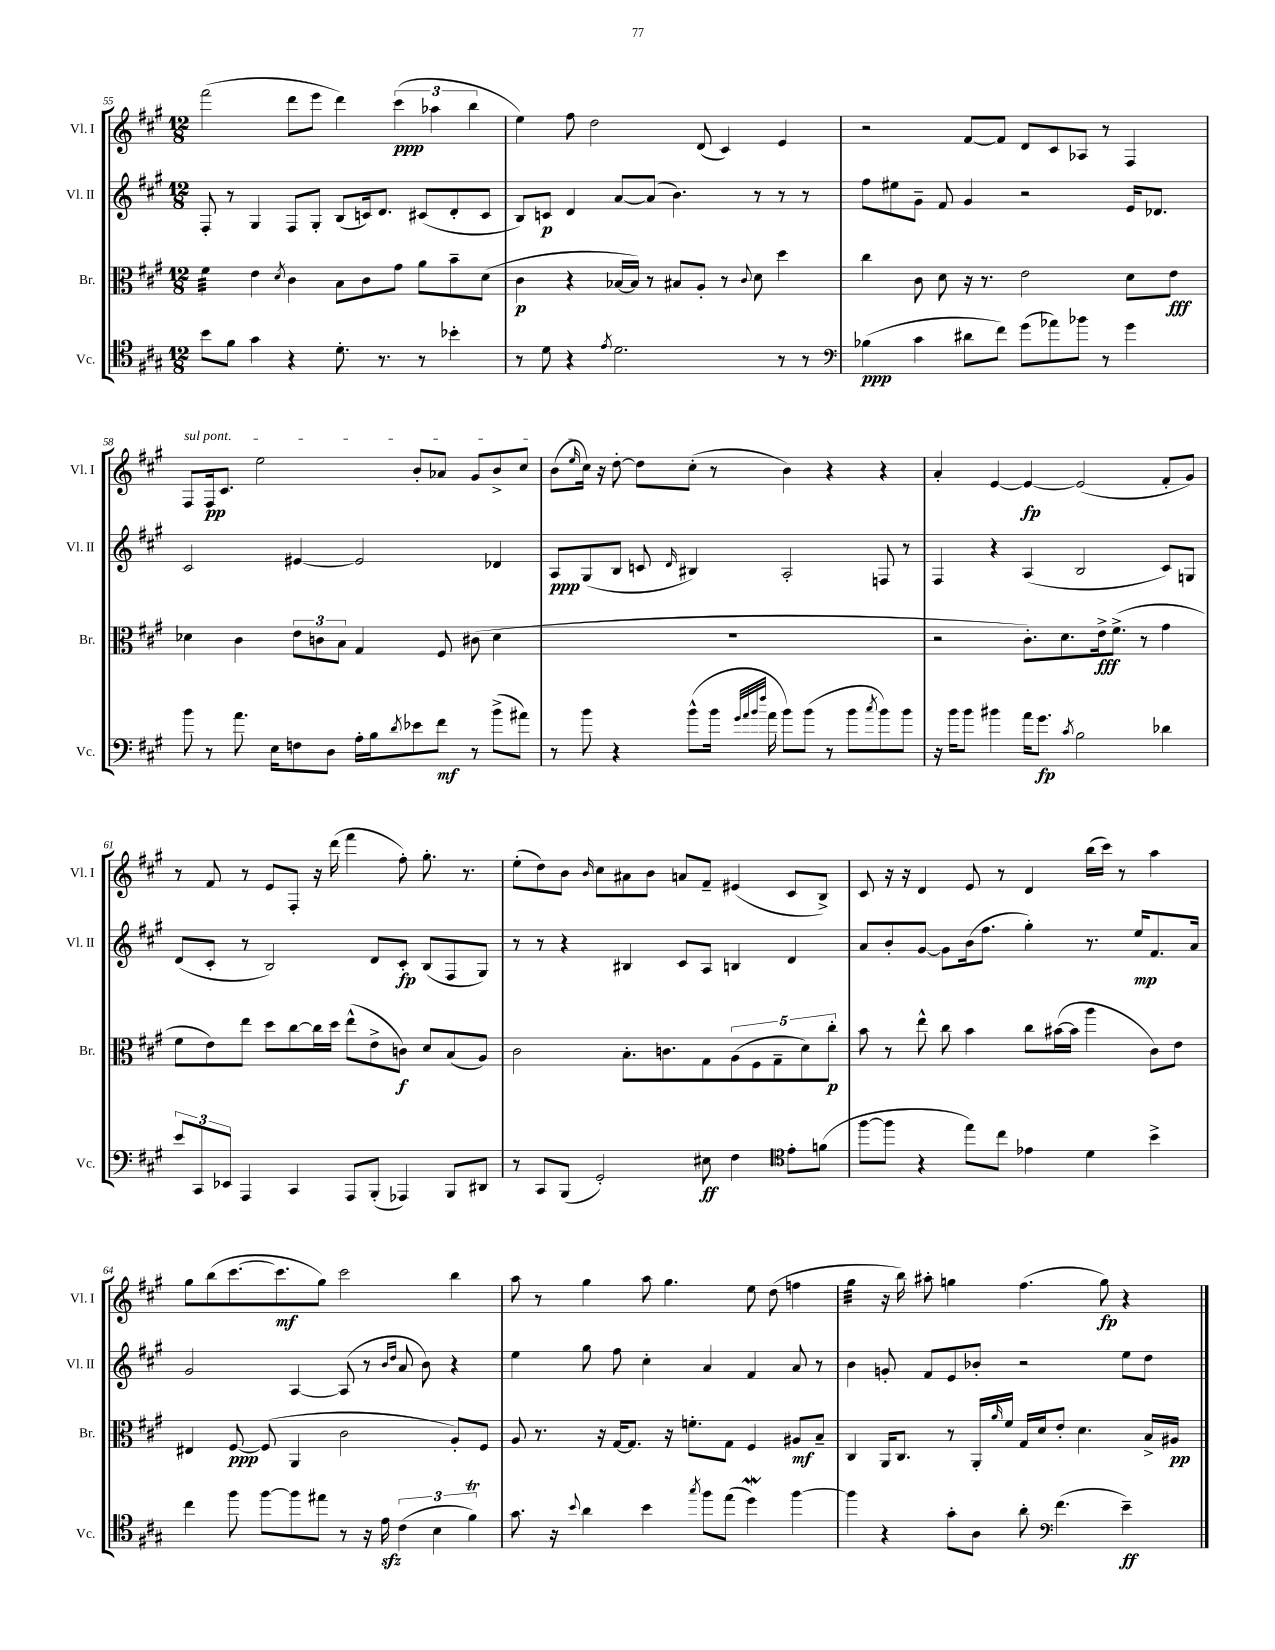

**kern	**kern	**kern	**kern
*staff4	*staff3	*staff2	*staff1
*clefC4	*clefC3	*clefG2	*clefG2
*k[f#c#g#]	*k[f#c#g#]	*k[f#c#g#]	*k[f#c#g#]
*M12/8	*M12/8	*M12/8	*M12/8
8b	4f#	8F#'	(2fff#
8f#	.	8r	.
4g#	4e	4G#	.
.	8qd	.	.
4r	4c#	8F#	8ddd
.	.	8G#'	8eee
8.d'	8B	(8B	4ddd)
.	8c#	16c)	.
8.r	.	8.d	.
.	8g#	.	(6ccc#
8r	8a	(8c#	.
.	.	.	6aa-
4b-'	8b~	8d'	.
.	.	.	6bb
.	(8d	8c#	.
=	=	=	=
8r	4c#	8B)	4ee)
8d	.	8c	.
4r	4r	4d	8ff#
.	.	.	2dd
8qe	.	.	.
2.d	[16B-	[8a	.
.	16B-])	.	.
.	8r	(8a]	.
.	8B#	4.b)	.
.	8A'	.	(8d
.	8r	.	4c#)
.	8qqc#	.	.
.	8d	8r	.
8r	4dd	8r	4e
8r	.	8r	.
=	=	=	=
*clefF4	*	*	*
(4B-	4cc#	8ff#	2r
.	.	8ee#	.
4c#	8c#	8g#~	.
.	8d	8f#	.
8d#	16r	4g#	[8f#
.	8.r	.	.
8f#)	.	.	8f#]
(8g#	2e	2r	8d
8a-)	.	.	8c#
8b-	.	.	8A-
8r	.	.	8r
4g#	8d	16e	4F#
.	.	8.d-	.
.	8e	.	.
=	=	=	=
8b	4d-	2c#	8F#
8r	.	.	16F#
.	.	.	8.c#
8.a	4c#	.	.
.	.	.	2ee
16E	.	.	.
8F	12e	[4e#	.
.	12c	.	.
8D	.	.	.
.	12B	.	.
16A'	4G#	2e#]	.
16B	.	.	.
8qd	.	.	.
8e-	.	.	8b'
8f#	8F#	.	8a-
8r	(8c#	.	8g#
(8b^	4d-	4d-	8b^
8a#)	.	.	8cc#
=	=	=	=
8r	1.r	8A	(8b
.	.	.	16qqee
8b	.	(8G#	16cc#)
.	.	.	16r
4r	.	8B	[8dd'
.	.	8c	8dd]
.	.	16qqd	.
(8b^^	.	4B#)	(8cc#'
16b	.	.	8r
32qqg#	.	.	.
32qqa	.	.	.
32qqb	.	.	.
32qqff#	.	.	.
16a	.	.	.
8b)	.	2A'	4b)
(8b	.	.	.
8r	.	.	4r
8b	.	.	.
8qcc#	.	.	.
8b)	.	8F	4r
8b	.	8r	.
=	=	=	=
16r	2r	4F#	4a'
16b	.	.	.
8b	.	.	.
4b#	.	4r	[4e
16a	8.c#')	(4A	4e_
8.g#	.	.	.
.	8.d	.	.
8qc#	.	.	.
2B	.	2B	(2e]
.	16e^	.	.
.	(8.f#^	.	.
.	8r	.	.
4d-	4g#	8c#)	8f#'
.	.	8G	8g#)
=	=	=	=
12e	8f#	(8d	8r
12CC#	.	.	.
.	8e)	8c#'	8f#
12EE-	.	.	.
4AAA	8ee	8r	8r
.	8dd	2B)	8e
4CC#	[8cc#	.	8F#'
.	16cc#]	.	16r
.	16dd	.	(16ddd
8AAA	(8ee^^	.	4fff#
(8BBB'	8e^	8d	.
4AAA-)	8c)	8c#'	8ff#')
.	8d	(8B	8.gg#'
8BBB	(8B	8F#	.
.	.	.	8.r
8DD#	8A)	8G#)	.
=	=	=	=
8r	2c#	8r	(8ee'
8CC#	.	8r	8dd)
(8BBB	.	4r	8b
.	.	.	16qqb
2GG#')	.	.	8cc#
.	8.B'	4B#	8a#
.	.	.	8b
.	8.c	.	.
.	.	8c#	8a
8E#	8G#	8A	8f#~
4F#	(10A	4B	(4e#
.	10F#	.	.
.	10G#~	.	.
*clefC4	*	*	*
8e'	.	4d	8c#
.	10d)	.	.
(8f	.	.	8B^)
.	10cc#'	.	.
=	=	=	=
[8ff#	8b	8a	8c#
8ff#]	8r	8b'	16r
.	.	.	16r
4r	8ee^^	[8g#	4d
.	8cc#	8g#]	.
8ee)	4b	(16b	8e
.	.	8.ff#	.
8cc#	.	.	8r
4e-	8cc#	4gg#')	4d
.	([16b#	.	.
.	16b#]	.	.
4d	4aa	8.r	(16bb
.	.	.	16ccc#)
.	.	.	8r
.	.	16ee	.
4b^	8c#)	8.f#	4aa
.	8e	.	.
.	.	16a	.
=	=	=	=
4cc#	4E#	2g#	8gg#
.	.	.	(8bb
8ff#	[8F#	.	[8.ccc#
[8ff#	(8F#]	.	.
.	.	.	8.ccc#]
8ff#]	4AA	[4A	.
8ee#	.	.	8gg#)
8r	2c#	(8A]	2ccc#
16r	.	8r	.
16e	.	.	.
.	.	16qqb	.
.	.	16qqdd	.
(6c#	.	8a	.
.	.	8b)	.
6B	.	.	.
.	8A')	4r	4bb
6f#)	.	.	.
.	8F#	.	.
=	=	=	=
8.g#	8A	4ee	8aa
.	8.r	.	8r
16r	.	.	.
8qqb	.	.	.
4a	.	8gg#	4gg#
.	16r	.	.
.	[16G#	8ff#	.
.	8.G#]	.	.
4b	.	4cc#'	8aa
.	16r	.	4.gg#
.	8.f'	.	.
8qgg#	.	.	.
8ff#	.	4a	.
(8ee	8G#	.	.
4dd)	4F#	4f#	8ee
.	.	.	(8dd
[4ff#	8A#	8a	4ff
.	8B~	8r	.
=	=	=	=
4ff#]	4C#	4b	4gg#
4r	16AA	8g'	16r
.	8.C#	.	16bb)
.	.	8f#	8aa#'
8g#'	8r	8e	4gg
8A	16AA'	8b-'	.
.	16qqa	.	.
.	16f#	.	.
8a'	16G#	2r	(4.ff#
.	16d	.	.
*clefF4	*	*	*
(4.f#	8e'	.	.
.	4.d	.	.
.	.	.	8gg)
4e~)	.	8ee	4r
.	16B^	8dd	.
.	16A#	.	.
==	==	==	==
*-	*-	*-	*-
